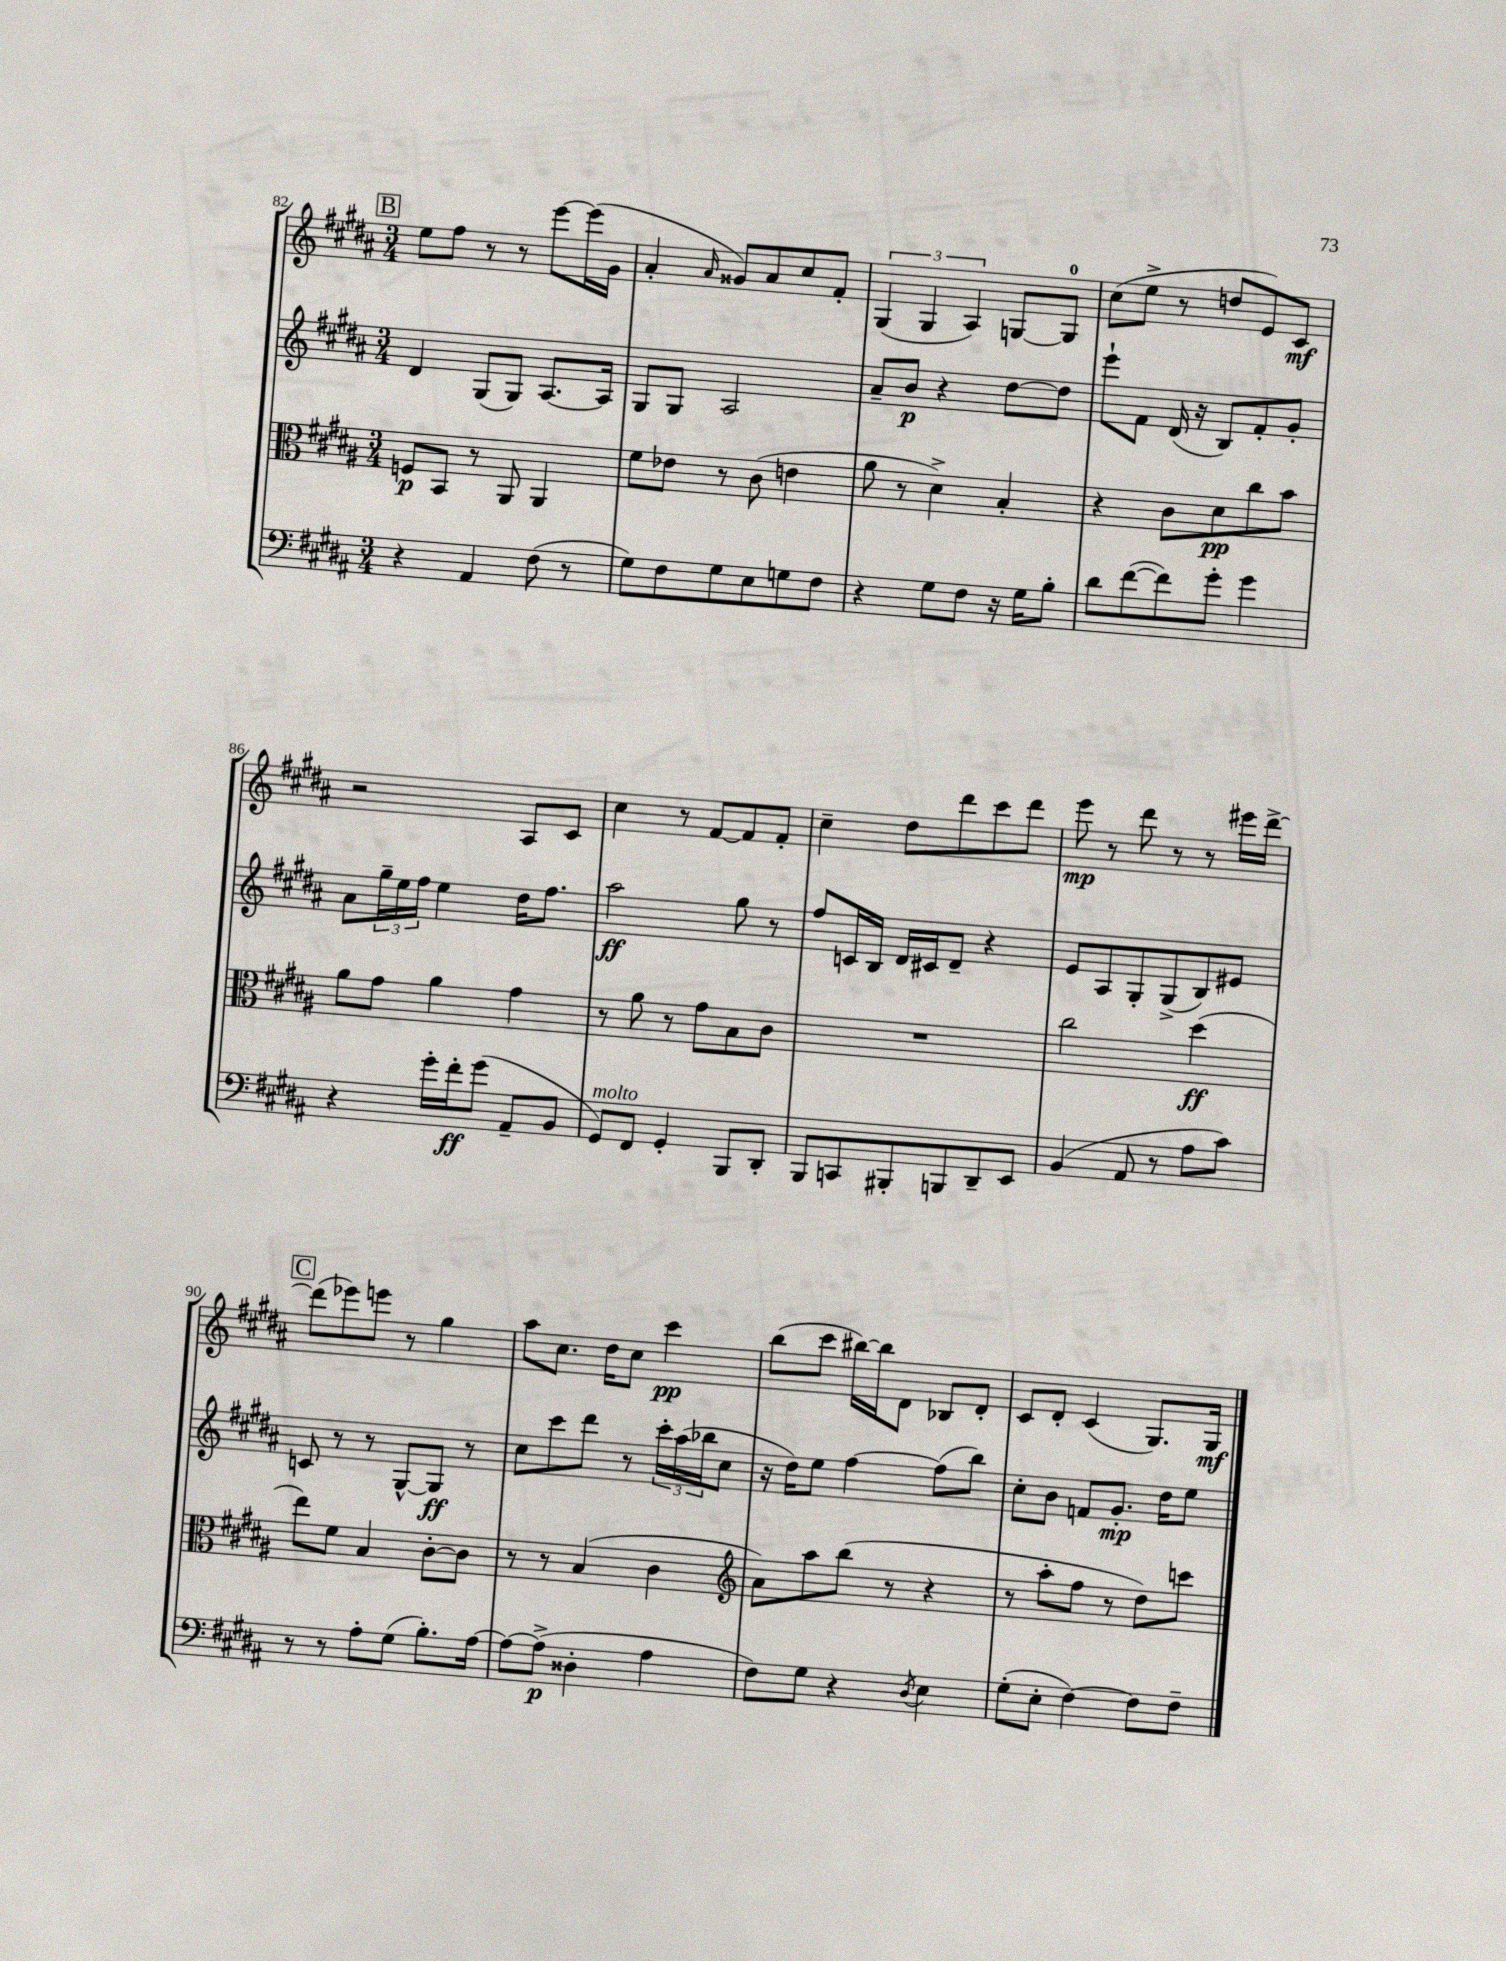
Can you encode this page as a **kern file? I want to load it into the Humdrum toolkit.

**kern	**kern	**kern	**kern
*staff4	*staff3	*staff2	*staff1
*clefF4	*clefC3	*clefG2	*clefG2
*k[f#c#g#d#a#]	*k[f#c#g#d#a#]	*k[f#c#g#d#a#]	*k[f#c#g#d#a#]
*M3/4	*M3/4	*M3/4	*M3/4
4r	8F/L	4d#/	8ee\L
.	8BB/J	.	8ff#\J
4AA#/	8r	(8G#/L	8r
.	8AA#/	8G#/J)	8r
(8F#\	4AA#/	[8.A#/L	[8eee\L
8r	.	.	(16eee\]L
.	.	16A#/]Jk	16g#\JJ
=	=	=	=
8G#\L)	8f#\L	8G#/L	4a#'/
8F#\	8e-\J	8G#/J	.
.	.	.	16qqa#/
8G#\	8r	2A#/	8g##/L)
8E\	(8c#\	.	8a#/
8G\	4e\	.	8cc#/
8F#\J	.	.	8f#'/J
=	=	=	=
4r	8a#\	8a#~/L	(6G#/
.	8r	8b/J	.
.	.	.	6G#/
8G#\L	4d#^\)	4r	.
.	.	.	6A#/)
8F#\J	.	.	.
16r	4B'/	[8dd#\L	[8G/L
16G#\LK	.	.	.
8B'\J	.	8dd#\]J	8G/]J
=	=	=	=
8d#\L	4r	8eee`\L	(8cc#\L
([8f#\	.	8f#\J	8ee^\J
8f#\])	8c#\L	(16d#/	8r
.	.	16r	.
8g#'\J	8d#\	8B/L)	8dd/L
4g#\	8cc#\	8f#'/	8e/)
.	8b\J	8g#'/J	8c#/J
=	=	=	=
4r	8a#\L	8a#\L	2r
.	8g#\J	24gg#~\L	.
.	.	24ee\	.
.	.	24ff#\JJ	.
16g#'\LL	4a#\	4ee\	.
16f#'\J	.	.	.
(8g#\J	.	.	.
8AA#~/L	4g#\	16dd#\LK	8A#/L
.	.	8.ff#\J	.
8BB/J	.	.	8c#/J
=	=	=	=
8GG#/L)	8r	2aa#\	4cc#\
8FF#/J	8a#\	.	.
4GG#'/	8r	.	8r
.	8g#\L	.	[8f#/L
8BBB/L	8B\	8gg#\	8f#/]
8DD#'/J	8c#\J	8r	8f#'/J
=	=	=	=
8BBB/L	2.r	8ff#/L	4cc#~\
8CC/	.	16c/L	.
.	.	16B/JJ	.
8BBB#'/	.	16d#/LL	8dd#\L
.	.	16c#/J	.
8BBB/	.	8d#~/J	8ddd#\
8DD#~/	.	4r	8ccc#\
8EE/J	.	.	8ddd#\J
=	=	=	=
(4BB/	2cc#\	8e/L	8eee\
.	.	8A#/	8r
8AA#/	.	8G#'/	8ddd#\
8r	.	(8G#^/	8r
8A#\L	(4dd#\	8B/)	8r
8c#\J)	.	8e#/J	16eee#\LL
.	.	.	[16ddd#^\JJ
=	=	=	=
8r	8ee\L)	8c/	(8ddd#\]L
8r	8f#\J	8r	8eee-\)
8A#'\L	4B/	8r	8eee\J
(8G#\J	.	[8G#^^/L	8r
8.B'\L)	[8c#'\L	8G#/]J	4gg#\
.	8c#\]J	8r	.
[16A#\Jk	.	.	.
=	=	=	=
8A#\_L	8r	8cc#\L	8aa#\L
(8A#^\]J	8r	8ccc#\	8.cc#\J
4D##'\	(4B/	8ddd#\J	.
.	.	.	16dd#\LK
.	.	8r	8cc#\J
4A#\	4c#\	24ccc#'\LL	4ccc#\
.	.	(24aa#\	.
.	.	24bb-\J	.
.	.	8cc#\J	.
=	=	=	=
*	*clefG2	*	*
8F#\L)	8a#\L)	16r	(8bb\L
.	.	16dd#\LK)	.
8G#\J	8aa#\	8ee\J	8ccc#\J
4r	(8bb\J	[4ff#\	[16bb#\LL)
.	.	.	16bb#\]J
.	8r	.	8d#\J
8qD#/	.	.	.
4E\	4r	(8ff#\]L	8B-/L
.	.	8bb\J)	8d#'/J
=	=	=	=
(8G#'\L	8r	8cc#'\L	8c#/L
8E'\J	8aa#'\L	8b\J	8d#'/J
[4F#\)	8ff#\J	8f/L	(4c#/
.	8r	8.g#'/J	.
8F#\]L	8dd#\L)	.	8.G#/L)
.	.	16dd#\LK	.
8F#~\J	8ccc\J	8ee\J	.
.	.	.	16G#/Jk
==	==	==	==
*-	*-	*-	*-
